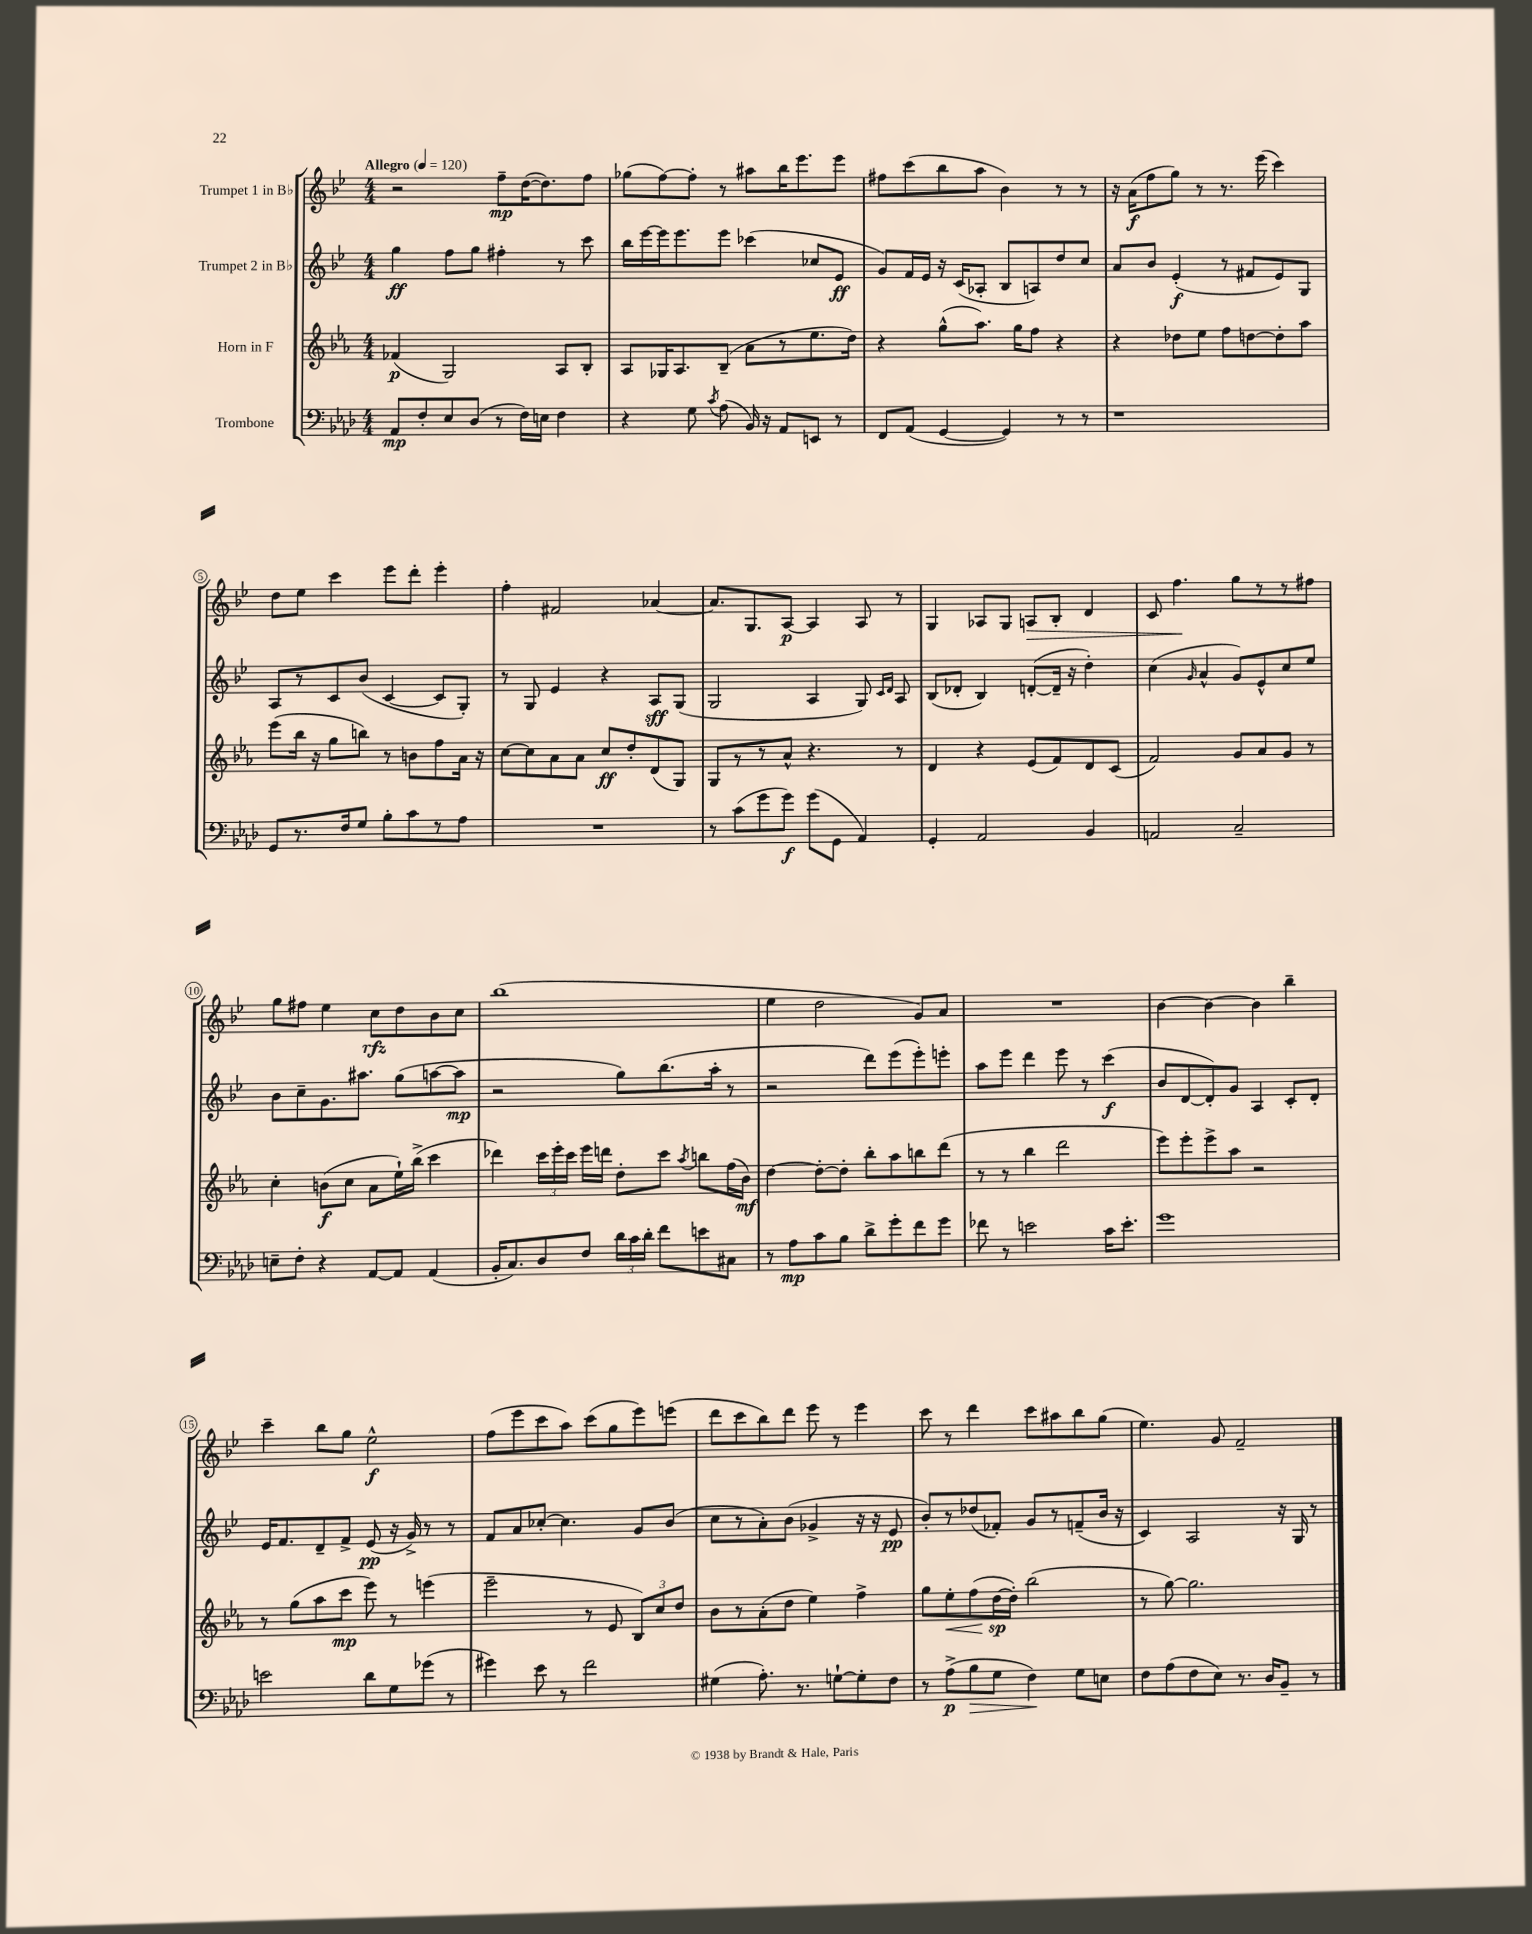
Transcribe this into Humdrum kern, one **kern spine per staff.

**kern	**kern	**kern	**kern
*staff4	*staff3	*staff2	*staff1
*clefF4	*clefG2	*clefG2	*clefG2
*k[b-e-a-d-]	*k[b-e-a-]	*k[b-e-]	*k[b-e-]
*M4/4	*M4/4	*M4/4	*M4/4
*MM120	*MM120	*MM120	*MM120
8AA-	(4f-	4gg	2r
8F'	.	.	.
8E-	2G)	8ff	.
(8D-	.	8gg	.
8r	.	4ff#'	8ff~
16F)	.	.	([16dd
16E	.	.	8.dd])
4F	8A-	8r	.
.	8B-'	8ccc	8ff
=	=	=	=
4r	8A-	16bb-	(8gg-
.	.	[16eee-	.
.	16G-	16eee-]	[8ff)
.	8.A-	8.eee-	.
8G	.	.	8ff']
8qc	.	.	.
(8A-	(8B-~	8eee-	8r
16BB-)	8a-	(4ccc-	8aa#
16r	.	.	.
8AA-	8r	.	16bb-
.	.	.	8.eee-
8EE	8.ee-	8cc-	.
8r	.	8e-	8eee-
.	16dd)	.	.
=	=	=	=
8FF	4r	8g)	8ff#
(8AA-	.	16f	(8ccc
.	.	16e-	.
[4GG	(8gg^^	16r	8bb-
.	.	(16c	.
.	8.aa-)	8A-'	8aa
4GG])	.	8B-	4b-)
.	16gg	.	.
.	8ff	8A)	.
8r	4r	8dd	8r
8r	.	8cc	8r
=	=	=	=
1r	4r	8a	16r
.	.	.	(16a
.	.	8b-	8ff
.	8dd-	(4e-'	8gg)
.	8ee-	.	8r
.	8ff	8r	8.r
.	[8dd	8f#	.
.	.	.	(16eee-
.	8dd']	8e-)	4ccc)
.	8aa-	8G	.
=	=	=	=
8GG	(8eee-	8A	8dd
8.r	16bb-	8r	8ee-
.	16r	.	.
.	8gg	8c	4ccc
16F	.	.	.
8G	8bb)	(8b-	.
8B-'	8r	[4c	8eee-
8c	8b	.	8ddd'
8r	8ff	8c]	4eee-'
8A-	16a-	8G')	.
.	16r	.	.
=	=	=	=
1r	[8cc	8r	4ff'
.	8cc]	8G	.
.	8a-	4e-	2f#
.	8a-	.	.
.	8cc	4r	.
.	8dd'	.	.
.	(8d	8A	[4a-
.	8G)	(8G	.
=	=	=	=
8r	8G	2G	8.a-]
(8c	8r	.	.
.	.	.	8.G
8g	8r	.	.
8g)	8a-^^	.	[8A
(8g	4.r	4A	4A]
8GG	.	.	.
4AA-)	.	8G)	8A
.	.	16qqc	.
.	.	16qqd	.
.	8r	8A	8r
=	=	=	=
4GG'	4d	(8B-	4G
.	.	8d-'	.
2AA-	4r	4B-)	8A-
.	.	.	8G
.	(8e-	([8d'	8A
.	8f)	16d~]	8B-'
.	.	16r	.
4BB-	8d	4dd')	4d
.	(8c	.	.
=	=	=	=
2AA	2f)	(4cc	8c
.	.	.	4.ff
.	.	16qqg	.
.	.	4a^^	.
2C~	8g	8g)	8gg
.	8a-	8e-^^	8r
.	8g	8cc	8r
.	8r	8ee-	8ff#
=	=	=	=
8E~	4cc'	8b-	8gg
8F'	.	8cc~	8ff#
4r	(8b	8.g	4ee-
.	8cc	.	.
.	.	8.aa#	.
[8AA-	8a-	.	8cc
8AA-]	16ee-`)	(8gg	8dd
.	(16bb-^	.	.
(4AA-	4ccc	[8aa	8b-
.	.	8aa]	8cc
=	=	=	=
16BB-'	4ddd-)	2r	(1bb-
8.C)	.	.	.
8D-	24ccc	.	.
.	24eee-'	.	.
.	24ccc	.	.
8F	16eee-	.	.
.	16ddd	.	.
24d-	8dd'	8gg)	.
24c	.	.	.
24d-'	.	.	.
8f	8ccc	(8.bb-	.
.	8qaa-	.	.
8e	8bb	.	.
.	.	16aa'	.
8C#	(16ff	8r	.
.	16b-)	.	.
=	=	=	=
8r	[4dd	2r	4ee-
8A-	.	.	.
8c	8dd'_	.	2dd
8B-	8dd']	.	.
8d-^	8bb-'	8ddd)	.
8g'	8aa-	(8eee-	.
8f	8bb	8eee-')	8g)
8g	(8ddd	8eee'	8a
=	=	=	=
8f-	8r	8aa	1r
8r	8r	8eee-	.
2e	4bb-	4ddd	.
.	2ddd	8eee-	.
.	.	8r	.
16c	.	(4ccc	.
8.e'	.	.	.
=	=	=	=
1g	8eee-)	8b-	[4b-
.	8eee-'	[8d	.
.	8eee-^	8d'])	4b-_
.	8aa-	8g	.
.	2r	4A	4b-]
.	.	8c'	4bb-~
.	.	8d'	.
=	=	=	=
2e	8r	16e-	4ccc~
.	.	8.f	.
.	(8gg	.	.
.	8aa-	8d~	8bb-
.	8ccc	8f^	8gg
8d-	8eee-)	(8e-	2ee-^^
8G	8r	16r	.
.	.	16g^)	.
(8g-	(4eee	8r	.
8r	.	8r	.
=	=	=	=
4g#)	2eee-~	8f	(8ff
.	.	8a	8eee-
8e-	.	[8cc-'	8ccc
8r	.	4.cc-]	8aa)
2f	8r	.	(8ccc
.	8e-	.	8gg
.	12B-)	8g	8eee-)
.	12cc	.	.
.	.	(8b-	(8eee
.	12dd	.	.
=	=	=	=
(4G#	8b-	8cc	8ddd
.	8r	8r	8ccc
8.A-')	(8a-'	8a')	8bb-)
.	8dd	(8b-	8ddd
8.r	.	.	.
.	4ee-)	4g-^	8eee-
[8G`	.	.	8r
8G']	4ff^	16r	4eee-
.	.	16r	.
8F	.	8e-	.
=	=	=	=
8r	8gg	8b-')	8ccc
(8A-^	8ee-'	8r	8r
8B-	(8ff	(8dd-	4ddd
8G	[16dd	8f-')	.
.	16dd'])	.	.
4F)	(2bb-	8g	8ccc
.	.	8r	8aa#
8G	.	(8f~	8bb-
8E	.	16b-	(8gg
.	.	16r	.
=	=	=	=
8F	8r	4c)	4.ee-)
(8A-	[8gg)	.	.
8F	2.gg]	2A	.
8E-)	.	.	8g
8.r	.	.	2f~
16D-	.	.	.
8BB-~	.	16r	.
.	.	16G	.
8r	.	8r	.
==	==	==	==
*-	*-	*-	*-
